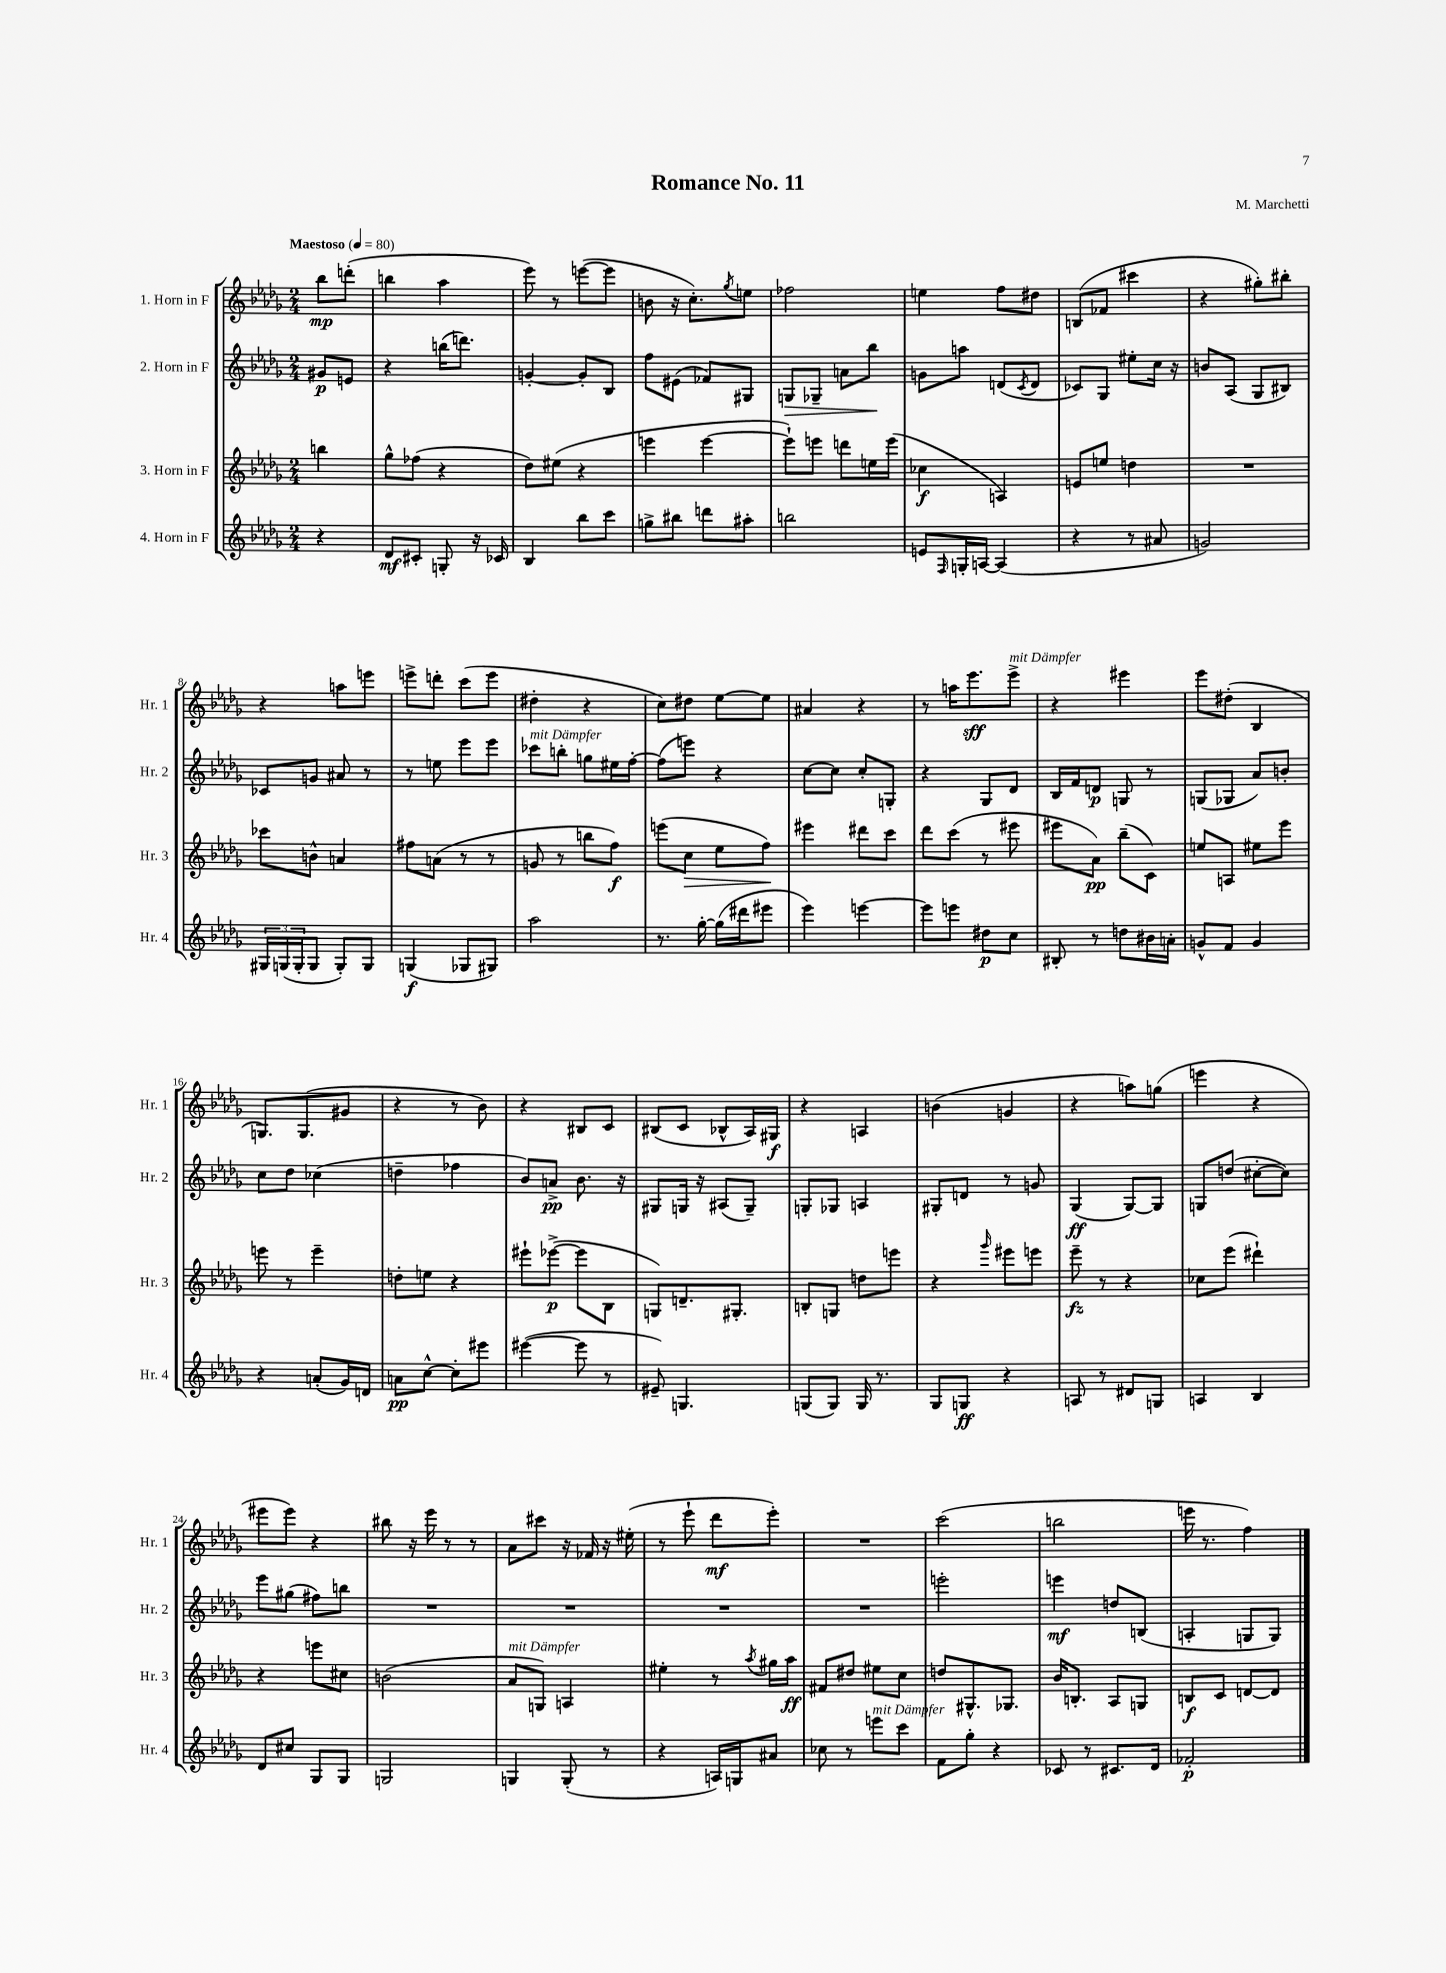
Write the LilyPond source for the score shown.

\header { title = "Romance No. 11" composer = "M. Marchetti" }
<<
\new StaffGroup <<
\new Staff = "s0" \with { instrumentName = "1. Horn in F" shortInstrumentName = "Hr. 1" } {
    \clef treble \key des \major \numericTimeSignature \time 2/4 \partial 4 \tempo "Maestoso" 4 = 80
    bes''8\mp d'''8-.( |
    b''4 aes''4 |
    ees'''8) r8 e'''8~( e'''8 |
    b'8 r16 c''8.-.) \acciaccatura { ges''8 } e''8 |
    fes''2 |
    e''4 f''8 dis''8 |
    b8( fes'8 cis'''4 |
    r4 gis''8-.) bis''8-. |
    r4 a''8 e'''8 |
    e'''8-> d'''8-. c'''8( e'''8 |
    dis''4-. r4 |
    c''8) dis''8 ees''8~ ees''8 |
    ais'4 r4 |
    r8 a''16 ees'''8.\sff ees'''8->^\markup { \italic "mit Dämpfer" } |
    r4 eis'''4 |
    ees'''8 dis''8-.( bes4 |
    g8.) g8.( gis'8 |
    r4 r8 bes'8) |
    r4 bis8 c'8 |
    bis8( c'8 bes8-^ aes16) gis16\f |
    r4 a4 |
    b'4( g'4 |
    r4 a''8) g''8( |
    e'''4 r4 |
    eis'''8 eis'''8) r4 |
    bis''8 r16 ees'''16 r8 r8 |
    aes'8 cis'''8 r16 fes'16 r16 eis''16-.( |
    r8 ees'''8-! des'''8\mf ees'''8-.) |
    R2 |
    c'''2( |
    b''2 |
    e'''16 r8. f''4) \bar "|." |
}
\new Staff = "s1" \with { instrumentName = "2. Horn in F" shortInstrumentName = "Hr. 2" } {
    \clef treble \key des \major \numericTimeSignature \time 2/4 \partial 4
    gis'8\p e'8 |
    r4 b''16( d'''8.) |
    g'4~-. g'8-. bes8 |
    f''8 eis'8( fes'8) gis8 |
    g8\> ges8-- a'8 bes''8\! |
    g'8 a''8 d'8( \acciaccatura { c'8 } d'8 |
    ces'8) ges8 eis''8-. c''16 r16 |
    b'8 aes8( ges8 bis8) |
    ces'8 g'8 ais'8 r8 |
    r8 e''8 ees'''8 ees'''8 |
    ces'''8^\markup { \italic "mit Dämpfer" } b''8-. g''8 eis''16 f''16~-. |
    f''8( e'''8) r4 |
    c''8~ c''8 c''8-. g8-. |
    r4 ges8 des'8 |
    bes16 f'16 d'8\p g8 r8 |
    g8( ges8 aes'8) b'8-. |
    c''8 des''8 ces''4( |
    d''4-- fes''4 |
    bes'8) a'8->\pp bes'8. r16 |
    gis8 g16 r16 ais8( g8--) |
    g8-. ges8 a4 |
    gis8-. d'8 r8 g'8 |
    ges4\ff( ges8~) ges8 |
    g8 d''8( cis''8~-. cis''8) |
    ees'''8 gis''8( fis''8) b''8 |
    R2 |
    R2 |
    R2 |
    R2 |
    e'''2-. |
    e'''4\mf d''8 b8( |
    a4-. g8 g8) \bar "|." |
}
\new Staff = "s2" \with { instrumentName = "3. Horn in F" shortInstrumentName = "Hr. 3" } {
    \clef treble \key des \major \numericTimeSignature \time 2/4 \partial 4
    b''4 |
    ges''8-^ fes''8( r4 |
    des''8) eis''8( r4 |
    e'''4 e'''4~ |
    e'''8-!) e'''8 d'''8 e''16 e'''16( |
    ces''4\f a4) |
    e'8 e''8 d''4 |
    R2 |
    ces'''8 b'8-^ a'4 |
    fis''8 a'8( r8 r8 |
    g'8 r8 b''8 f''8\f) |
    e'''8( c''8\> ees''8 f''8\!) |
    eis'''4 dis'''8 c'''8 |
    des'''8 c'''8( r8 eis'''8 |
    eis'''8 aes'8\pp) bes''8--( c'8) |
    e''8 a8 eis''8 ees'''8 |
    e'''8 r8 e'''4-- |
    d''8-. e''8 r4 |
    eis'''8-! ees'''8~->\p( ees'''8 bes8 |
    g8) d'8.-- gis8.-. |
    b8-. g8 d''8 e'''8 |
    r4 \grace { ges'''16 } eis'''8 e'''8 |
    ees'''8--\fz r8 r4 |
    ces''8 ees'''8( dis'''4-!) |
    r4 e'''8 cis''8 |
    b'2( |
    aes'8^\markup { \italic "mit Dämpfer" } g8) a4 |
    eis''4-. r8 \acciaccatura { aes''8 } gis''16 aes''16\ff |
    fis'8 dis''8 eis''8 c''8 |
    d''8 gis8.-^ ges8. |
    bes'16 b8.-. aes8 g8 |
    b8\f c'8 d'8~ d'8 \bar "|." |
}
\new Staff = "s3" \with { instrumentName = "4. Horn in F" shortInstrumentName = "Hr. 4" } {
    \clef treble \key des \major \numericTimeSignature \time 2/4 \partial 4
    r4 |
    des'8\mf cis'8-. g8-. r16 ces'16 |
    bes4 bes''8 c'''8 |
    g''8-> bis''8 d'''8 ais''8-. |
    b''2 |
    e'8 \grace { f16 } g16-. a16~ a4( |
    r4 r8 ais'8 |
    g'2) |
    \tuplet 3/2 { gis16 g16( g16-. } g8 g8-.) g8 |
    g4\f( ges8 gis8) |
    aes''2 |
    r8. ges''16~-. ges''16( dis'''16 eis'''8 |
    ees'''4) e'''4~ |
    e'''8 e'''8 dis''8\p c''8 |
    bis8-. r8 d''8 bis'16 a'16-. |
    g'8-^ f'8 g'4 |
    r4 a'8-.( ges'16) d'16 |
    a'8\pp c''8~-^ c''8-. eis'''8 |
    eis'''4~( eis'''8 r8 |
    eis'8--) g4. |
    g8( g8) g16 r8. |
    ges8 g8\ff r4 |
    a8 r8 dis'8 g8 |
    a4 bes4 |
    des'8 cis''8 ges8 ges8 |
    g2 |
    g4 g8-.( r8 |
    r4 a16) g16 ais'8 |
    ces''8 r8 e'''8^\markup { \italic "mit Dämpfer" } c'''8 |
    f'8 ges''8-. r4 |
    ces'8 r8 cis'8. des'16 |
    fes'2-.\p \bar "|." |
}
>>
>>
